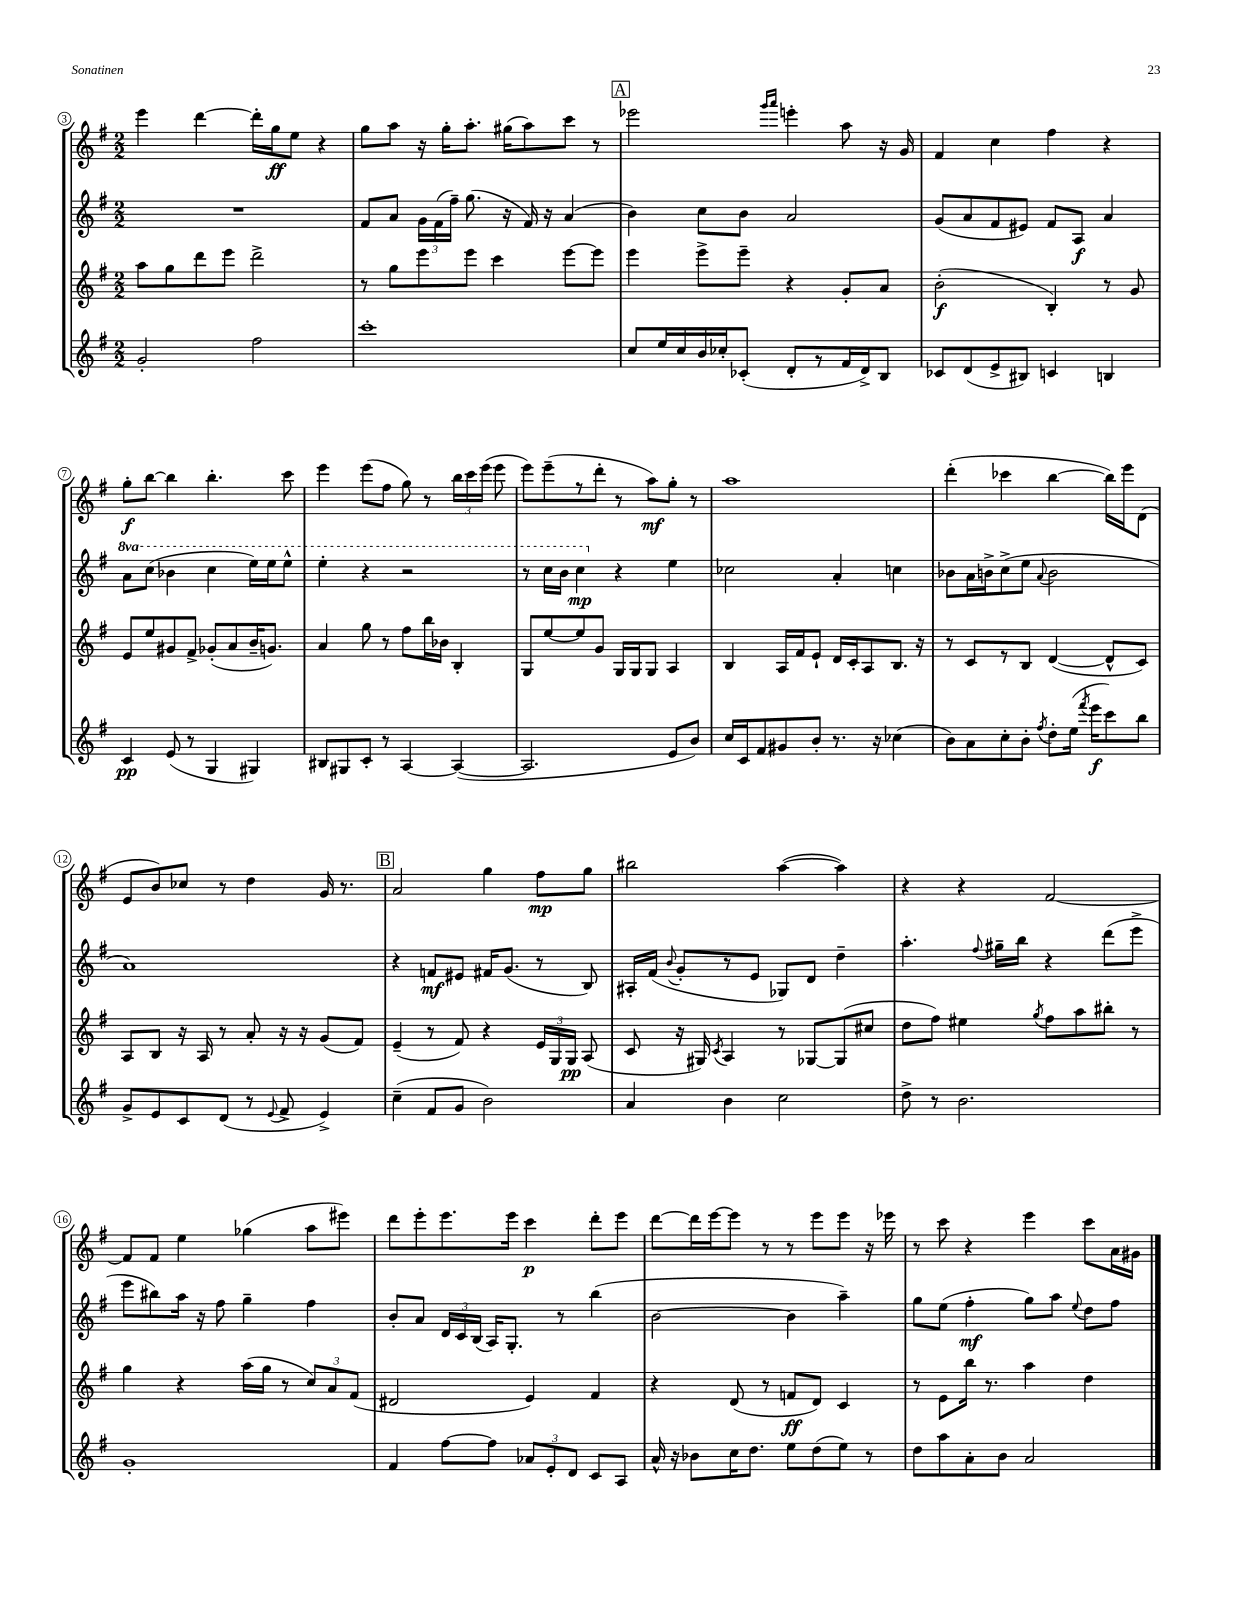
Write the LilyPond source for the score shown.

<<
\new StaffGroup <<
\new Staff = "s0" {
    \clef treble \key g \major \numericTimeSignature \time 2/2
    \autoBeamOff e'''4 d'''4~ d'''16[-. g''16\ff e''8] r4 |
    g''8[ a''8] r16 g''16[-. a''8.]-. gis''16[( a''8) c'''8] r8 |
    \mark \markup { \box "A" } ees'''2 \grace { g'''16[ a'''16] } e'''4-. a''8 r16 g'16 |
    fis'4 c''4 fis''4 r4 |
    g''8[-.\f b''8]~ b''4 b''4.-. c'''8 |
    e'''4 e'''8[( fis''8] g''8) r8 \tuplet 3/2 { b''16[ c'''16 e'''16]( } e'''8 |
    e'''8[) e'''8--( r8 d'''8]-. r8 a''8[\mf) g''8]-. r8 |
    a''1 |
    d'''4-.( ces'''4 b''4~ b''16[) e'''16 d'8]( |
    e'8[ b'8) ces''8] r8 d''4 g'16 r8. |
    \mark \markup { \box "B" } a'2 g''4 fis''8[\mp g''8] |
    bis''2 a''4~( a''4) |
    r4 r4 fis'2~ |
    fis'8[ fis'8] e''4 ges''4( a''8[ eis'''8]) |
    d'''8[ e'''8-. e'''8. e'''16] c'''4\p d'''8[-. e'''8] |
    d'''8[~ d'''16 e'''16~ e'''8] r8 r8 e'''8[ e'''8] r16 ees'''16 |
    r8 c'''8 r4 e'''4 c'''8[ a'16 gis'16] \bar "|." |
}
\new Staff = "s1" {
    \clef treble \key g \major \numericTimeSignature \time 2/2 \set Staff.ottavationMarkups = #ottavation-simple-ordinals
    \autoBeamOff R1 |
    fis'8[ a'8] \tuplet 3/2 { g'16[ fis'16( fis''16]--) } g''8.( r16 fis'16) r16 a'4( |
    \mark \markup { \box "A" } b'4) c''8[ b'8] a'2 |
    g'8[( a'8 fis'8 eis'8]) fis'8[ a8]\f a'4 |
    \ottava #1 a''8[ c'''8]( bes''4 c'''4 e'''16[) e'''16 e'''8]-^ |
    e'''4-. r4 r2 |
    r8 c'''16[ b''16] c'''4\mp \ottava #0 r4 e''4 |
    ces''2 a'4-. c''4 |
    bes'8[ a'16 b'16-> c''8->( e''8] \appoggiatura { a'8 } b'2 |
    a'1) |
    \mark \markup { \box "B" } r4 f'8[\mf eis'8] fis'16[ g'8.]( r8 b8) |
    ais16[-. fis'16]( \appoggiatura { b'8 } g'8[-. r8 e'8] ges8[) d'8] d''4-- |
    a''4.-. \appoggiatura { fis''8 } gis''16[-- b''16] r4 d'''8[( e'''8]-> |
    e'''8[ bis''8) a''16] r16 fis''8 g''4-- fis''4 |
    b'8[-. a'8] \tuplet 3/2 { d'16[ c'16 b16]( } a16[) g8.]-. r8 b''4( |
    b'2~ b'4 a''4--) |
    g''8[ e''8]( fis''4-.\mf g''8[) a''8] \appoggiatura { e''8 } d''8[ fis''8] \bar "|." |
}
\new Staff = "s2" {
    \clef treble \key g \major \numericTimeSignature \time 2/2
    \autoBeamOff a''8[ g''8 d'''8 e'''8] d'''2-> |
    r8 g''8[ e'''8 e'''8] c'''4 e'''8[~ e'''8] |
    \mark \markup { \box "A" } e'''4 e'''8[-> e'''8]-- r4 g'8[-. a'8] |
    b'2-.\f( b4-.) r8 g'8 |
    e'8[ e''8 gis'8 fis'8]-> ges'8[-.( a'8 b'16-- g'8.]) |
    a'4 g''8 r8 fis''8[ b''16 bes'16] b4-. |
    g8[ e''8~ e''8 g'8] g16[ g16 g8] a4 |
    b4 a16[ fis'16 e'8]-! d'16[ c'16-. a8 b8.] r16 |
    r8 c'8[ r8 b8] d'4~( d'8[-^ c'8]) |
    a8[ b8] r16 a16 r8 a'8-. r16 r16 g'8[( fis'8]) |
    \mark \markup { \box "B" } e'4--( r8 fis'8) r4 \tuplet 3/2 { e'16[ g16 g16]\pp } a8( |
    c'8 r16 gis16) \acciaccatura { c'8 } a4 r8 ges8[~ ges8( cis''8] |
    d''8[ fis''8]) eis''4 \acciaccatura { g''8 } fis''8[ a''8 bis''8]-. r8 |
    g''4 r4 a''16[( g''16] r8 \tuplet 3/2 { c''8[) a'8 fis'8]( } |
    dis'2 e'4) fis'4 |
    r4 d'8( r8 f'8[\ff d'8]) c'4 |
    r8 e'8[ b''16] r8. a''4 d''4 \bar "|." |
}
\new Staff = "s3" {
    \clef treble \key g \major \numericTimeSignature \time 2/2
    \autoBeamOff g'2-. fis''2 |
    c'''1-. |
    \mark \markup { \box "A" } c''8[ e''16 c''16 b'16 ces''16-. ces'8]-.( d'8[-. r8 fis'16 d'16->) b8] |
    ces'8[ d'8( e'8-> bis8]) c'4 b4 |
    c'4\pp e'8( r8 g4 gis4) |
    bis8[ gis8 c'8]-. r8 a4~ a4~( |
    a2. e'8[ b'8]) |
    c''16[ c'16 fis'8 gis'8 b'8]-. r8. r16 ces''4( |
    b'8[) a'8 c''8-. b'8]-. \acciaccatura { fis''8 } d''8[-. e''16]( \acciaccatura { fis'''8 } e'''16[\f c'''8) b''8] |
    g'8[-> e'8 c'8 d'8]( r8 \appoggiatura { e'8 } fis'8-> e'4->) |
    \mark \markup { \box "B" } c''4--( fis'8[ g'8] b'2) |
    a'4 b'4 c''2 |
    d''8-> r8 b'2. |
    g'1-. |
    fis'4 fis''8[~ fis''8] \tuplet 3/2 { aes'8[ e'8-. d'8] } c'8[ a8] |
    a'16-^ r16 bes'8[ c''16 d''8.] e''8[ d''8( e''8]) r8 |
    d''8[ a''8 a'8-. b'8] a'2 \bar "|." |
}
>>
>>
\layout { \context { \Score currentBarNumber = #3 \override BarNumber.stencil = #(make-stencil-circler 0.1 0.3 ly:text-interface::print) } }
